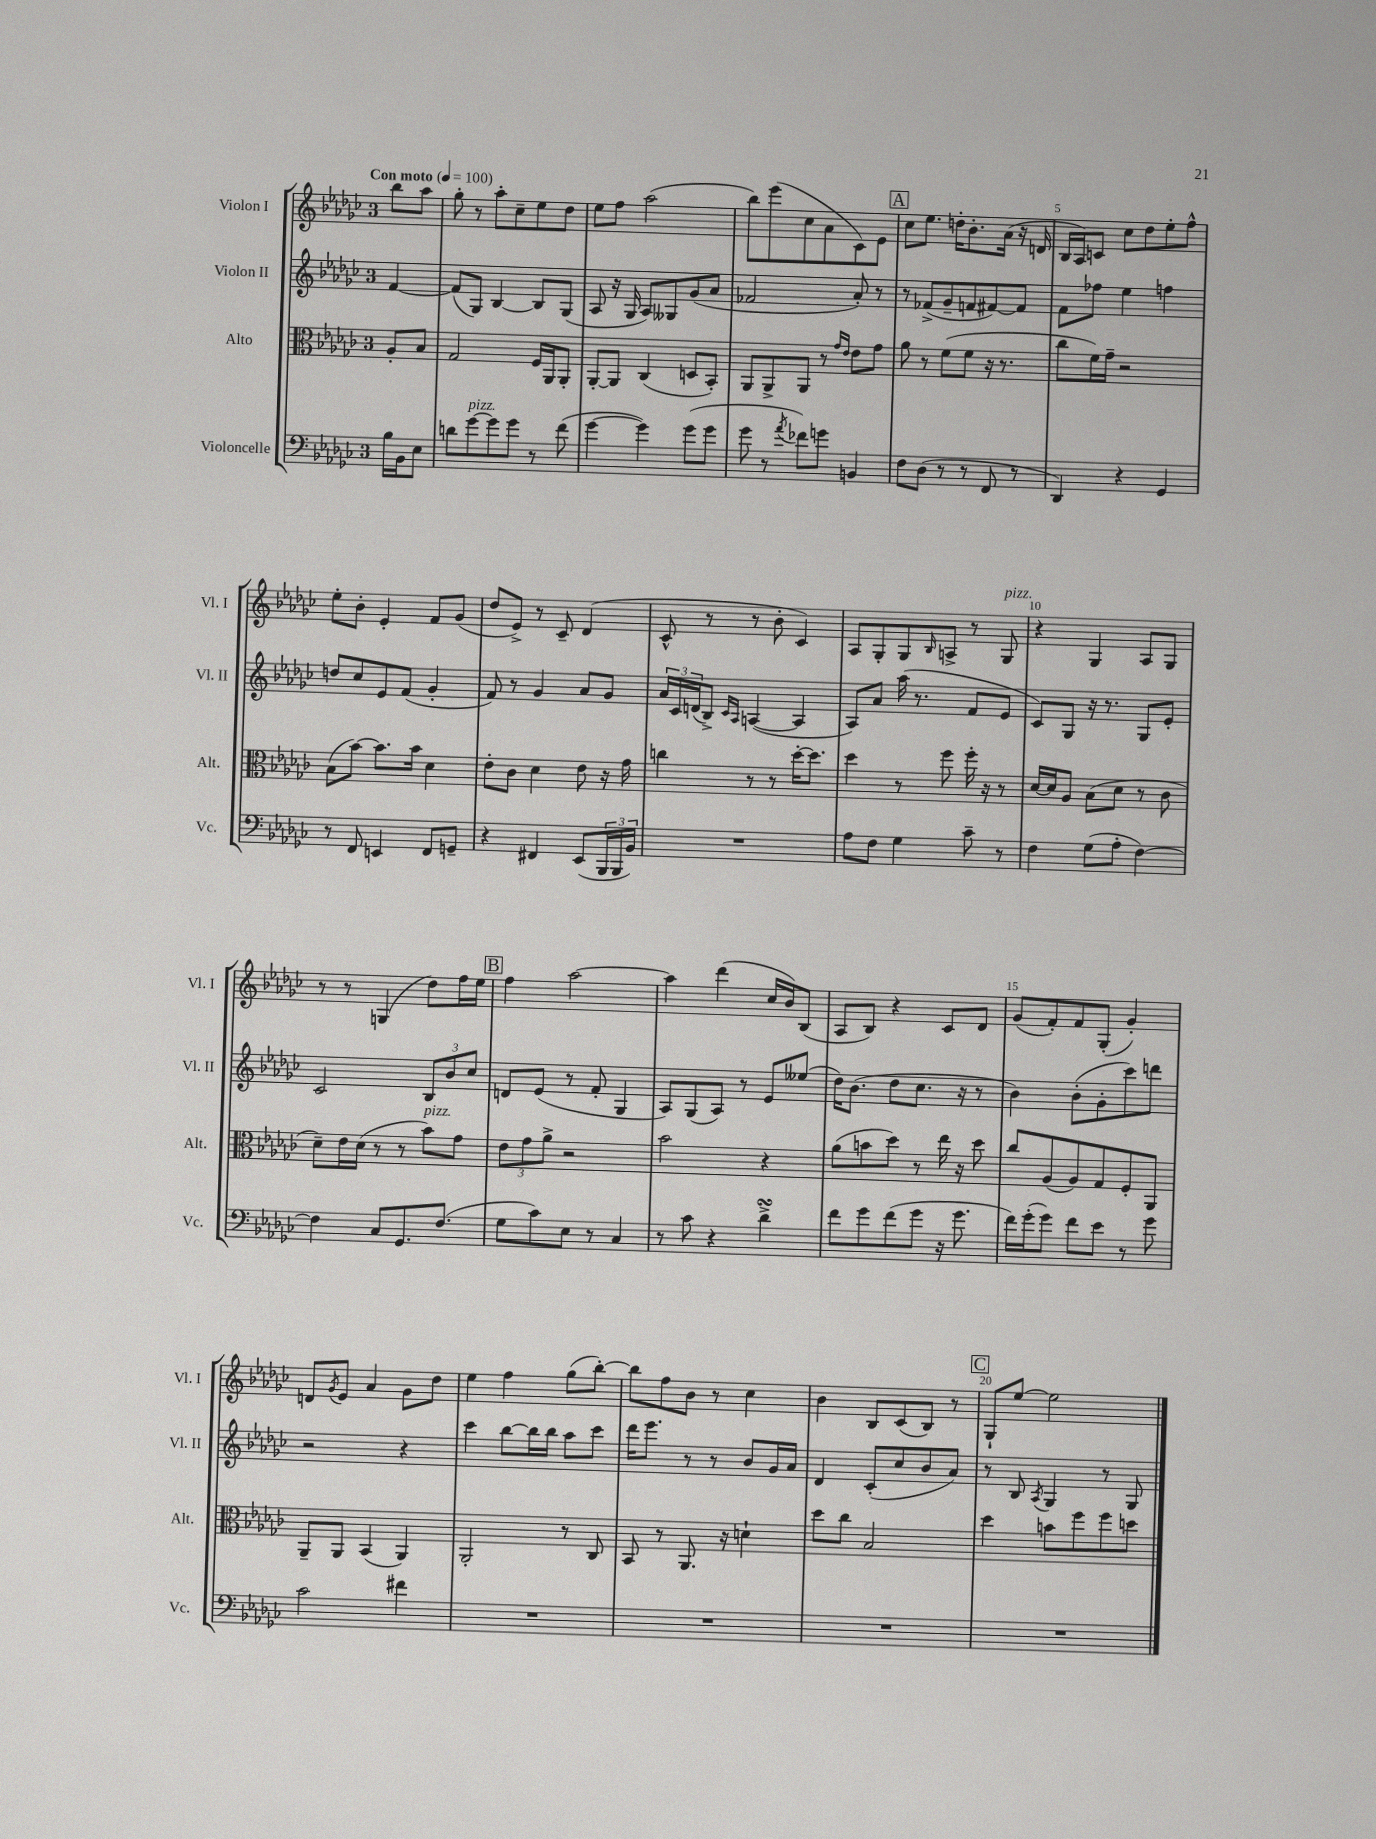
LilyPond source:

<<
\new StaffGroup <<
\new Staff = "s0" \with { instrumentName = "Violon I" shortInstrumentName = "Vl. I" } {
    \clef treble \key ges \major \once \override Staff.TimeSignature.style = #'single-digit \time 3/4 \partial 4 \tempo "Con moto" 4 = 100
    bes''8 aes''8 |
    ges''8-. r8 aes''8-. ces''8-- ees''8 des''8 |
    ees''8 f''8 aes''2( |
    bes''8) ees'''8( ces''8 aes'8 ces'8) ees'8 |
    \mark \markup { \box "A" } ces''8 ees''8. d''16-. bes'8.-. aes'16( r16 d'16 |
    bes16 aes16) c'8 ces''8 des''8 ees''8-. f''8-^ |
    ees''8-. bes'8-. ees'4-. f'8 ges'8( |
    des''8 ees'8->) r8 ces'8-- des'4( |
    ces'8-^ r8 r8 bes'8-. ces'4) |
    aes8 ges8-. ges8 \grace { bes16 } a8-> r8 ges8^\markup { \italic "pizz." } |
    r4 ges4 aes8 ges8 |
    r8 r8 g4( des''8) f''16 ees''16 |
    \mark \markup { \box "B" } f''4 aes''2~ |
    aes''4 des'''4( ces''16 bes'16) bes8( |
    aes8 bes8) r4 ces'8 des'8 |
    ges'8( f'8-.) f'8 ges8-.( ges'4-.) |
    d'8 \acciaccatura { ges'8 } ees'8 aes'4 ges'8 des''8 |
    ees''4 f''4 ges''8( bes''8~-.) |
    bes''8 f''8 bes'8 r8 ces''4 |
    bes'4 bes8 ces'8( bes8) r8 |
    \mark \markup { \box "C" } ges8-! ees''8~ ees''2 \bar "|." |
}
\new Staff = "s1" \with { instrumentName = "Violon II" shortInstrumentName = "Vl. II" } {
    \clef treble \key ges \major \once \override Staff.TimeSignature.style = #'single-digit \time 3/4 \partial 4
    f'4~ |
    f'8( ges8) bes4~ bes8 ges8( |
    aes8 r16 ges16 aes8) geses8 ges'8( aes'8 |
    fes'2 aes'8-.) r8 |
    \mark \markup { \box "A" } r8 fes'8->( ges'8-- f'8 fis'8~) fis'8 |
    f'8 fes''8 ees''4 f''4 |
    d''8 ces''8 ees'8 f'8( ges'4-. |
    f'8) r8 ges'4 aes'8 ges'8 |
    \tuplet 3/2 { aes'16 ces'16 d'16( } bes8->) \grace { ces'16 aes16 } a4~( a4 |
    aes8) aes'8 aes''16( r8. f'8 ees'8 |
    ces'8) ges8 r16 r8. ges8 ees'8-. |
    ces'2 \tuplet 3/2 { bes8 bes'8 ces''8 } |
    \mark \markup { \box "B" } d'8 ees'8( r8 f'8-. ges4 |
    aes8) ges8( aes8) r8 ees'8 eeses''8( |
    des''16) bes'8.( des''8 ces''8. r16 r8 |
    bes'4) bes'8-.( ges'8-. ces'''8) d'''8 |
    r2 r4 |
    ces'''4 bes''8~ bes''16 bes''16 aes''8 ces'''8 |
    des'''16 ees'''8. r8 r8 bes'8 ges'16 aes'16 |
    des'4 ces'8-.( ces''8 bes'8 aes'8) |
    \mark \markup { \box "C" } r8 bes8 \acciaccatura { aes8 } ges4 r8 ges8 \bar "|." |
}
\new Staff = "s2" \with { instrumentName = "Alto" shortInstrumentName = "Alt." } {
    \clef alto \key ges \major \once \override Staff.TimeSignature.style = #'single-digit \time 3/4 \partial 4
    aes8-. bes8 |
    ges2 f16 aes,16 aes,8-. |
    aes,8~-. aes,8 ces4( d8 bes,8-.) |
    aes,8 aes,8-> aes,8 r8 \grace { ges'16 ees'16 } ees'8 ges'8 |
    \mark \markup { \box "A" } aes'8 r8 f'8( f'8 r16 r8. |
    ces''8 f'16) ges'16-- r2 |
    bes8( bes'8~) bes'8. bes'16 des'4 |
    ees'8-. ces'8 des'4 ees'8 r16 ges'16 |
    c''4 r8 r8 des''16~-. des''8. |
    des''4 r8 f''8 f''16-. r16 r8 |
    des'16~ des'16 aes8 bes8( des'8 r8 ces'8 |
    des'8--) ees'16 des'16( r8 r8 bes'8^\markup { \italic "pizz." }) ges'8 |
    \mark \markup { \box "B" } \tuplet 3/2 { ees'8 ges'8 aes'8-> } r2 |
    bes'2 r4 |
    aes'8( b'8 des''8) r8 ees''16 r16 des''8 |
    ces''8 aes8( aes8) ges8 f8-. aes,8 |
    aes,8-- aes,8 bes,4( aes,4) |
    aes,2-. r8 ces8 |
    bes,8 r8 aes,8. r16 d'4-! |
    des''8 ces''8 bes2 |
    \mark \markup { \box "C" } des''4 b'8 f''8 f''8 d''8 \bar "|." |
}
\new Staff = "s3" \with { instrumentName = "Violoncelle" shortInstrumentName = "Vc." } {
    \clef bass \key ges \major \once \override Staff.TimeSignature.style = #'single-digit \time 3/4 \partial 4
    bes16 bes,16 ees8 |
    d'8 ges'8~^\markup { \italic "pizz." } ges'8 ges'8 r8 f'8( |
    ges'4~ ges'4) ges'8( ges'8 |
    ges'8 r8 \acciaccatura { aes'8 } fes'8) g'8 b,4 |
    \mark \markup { \box "A" } f8 des8( r8 r8 f,8 r8 |
    des,4) r4 ges,4 |
    r8 f,8 e,4 f,8 g,8-- |
    r4 fis,4 ees,8( \tuplet 3/2 { bes,,16 bes,,16 bes,16) } |
    R2. |
    aes8 f8 ges4 ces'8-- r8 |
    f4 ges8( aes8-. f4~) |
    f4 ces8 ges,8. f8.( |
    \mark \markup { \box "B" } ges8 ces'8) ees8 r8 ces4 |
    r8 ces'8 r4 des'4->\turn |
    f'8 ges'8 f'8( ges'8 r16 ges'8. |
    f'16) ges'16-.( ges'8) f'8 ees'8 r8 ges'8 |
    ces'2 fis'4 |
    R2. |
    R2. |
    R2. |
    \mark \markup { \box "C" } R2. \bar "|." |
}
>>
>>
\layout { \context { \Score \override BarNumber.break-visibility = ##(#f #t #t) barNumberVisibility = #(every-nth-bar-number-visible 5) } }
